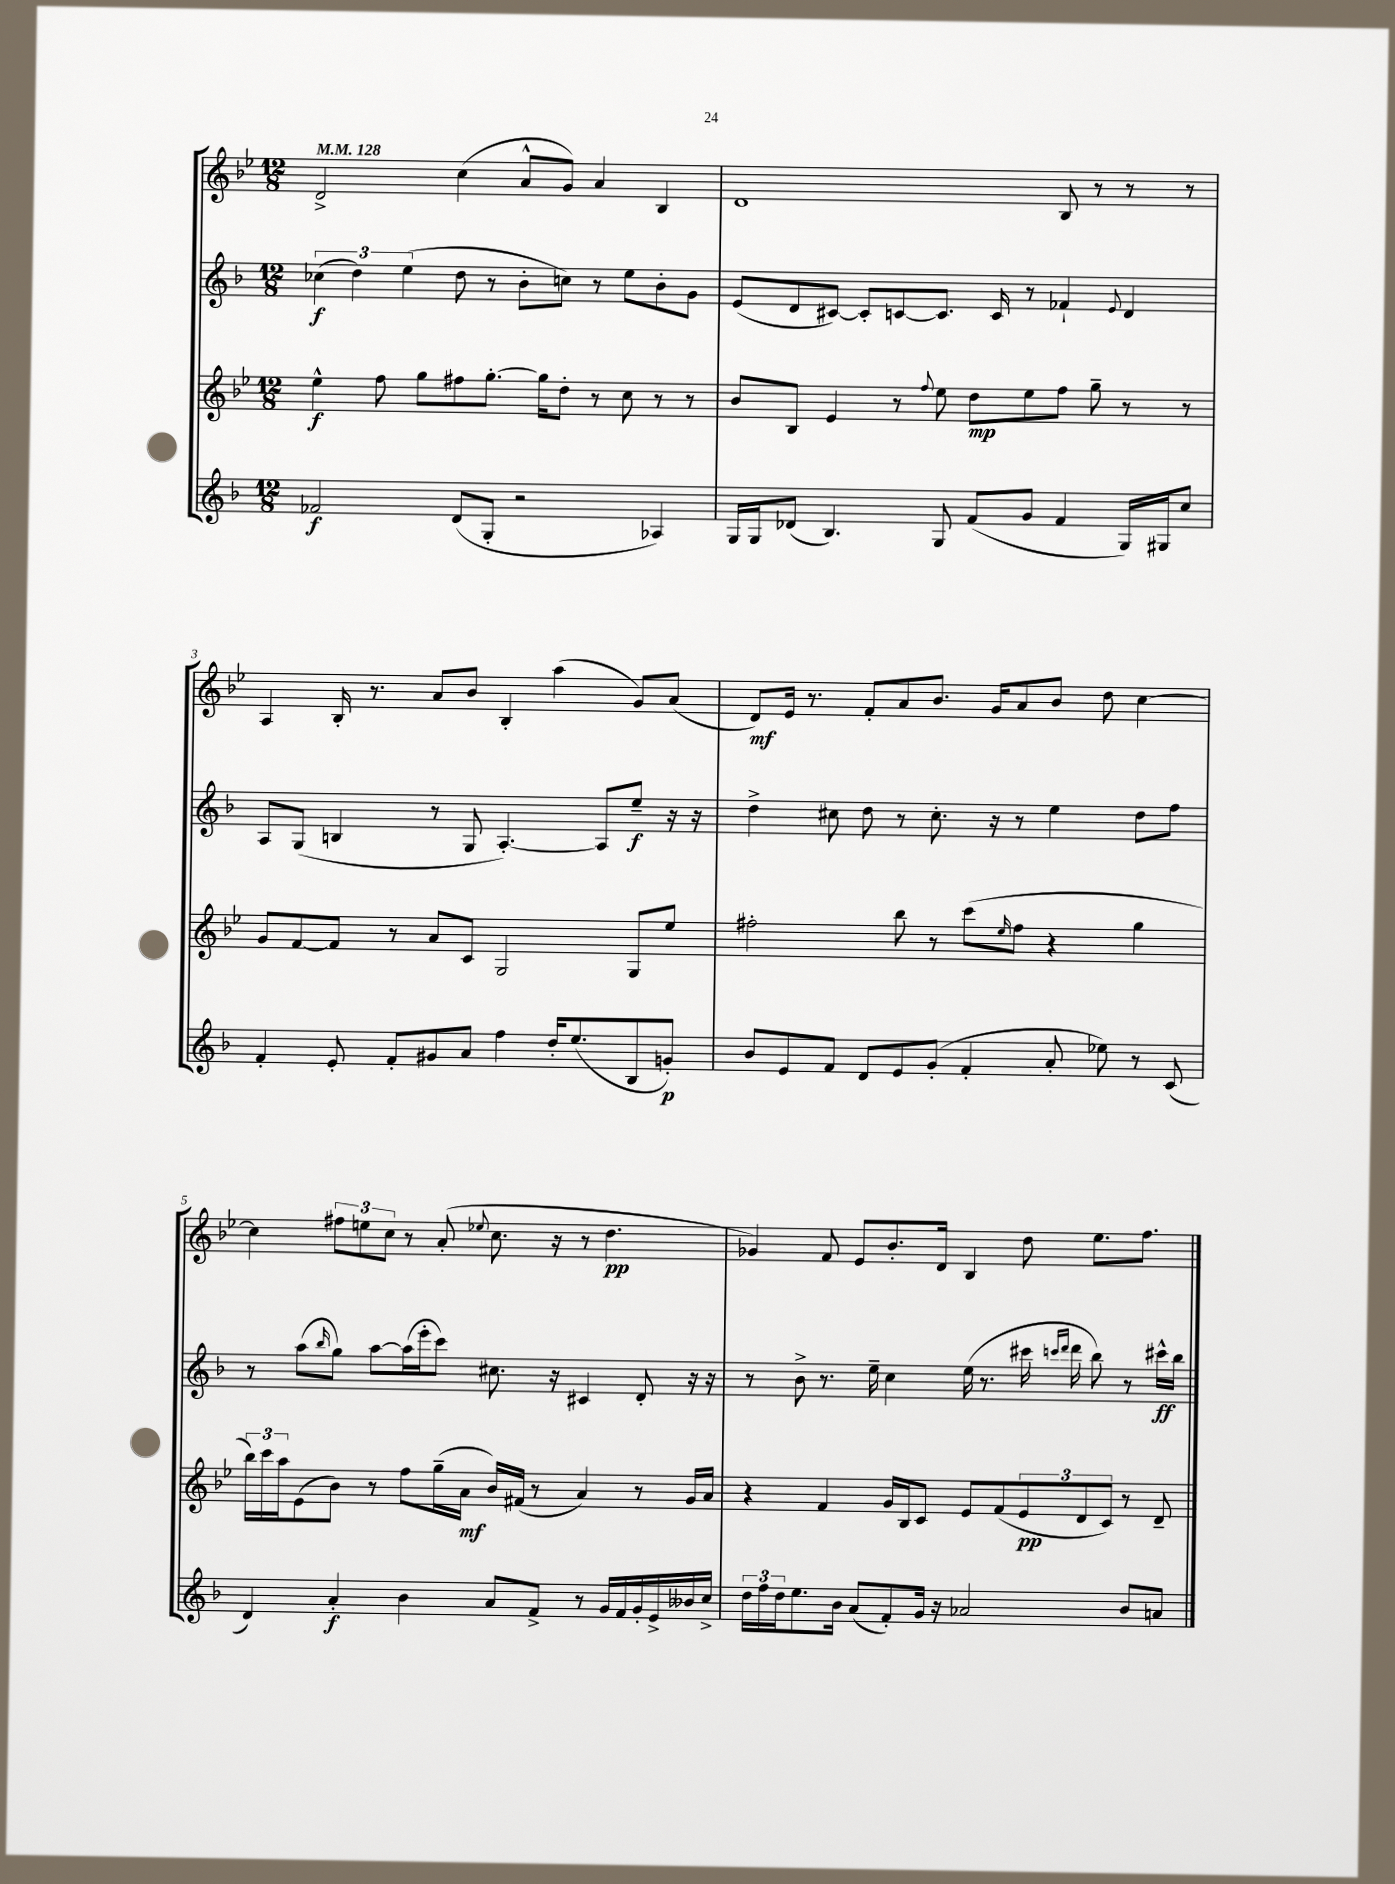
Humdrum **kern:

**kern	**dynam	**kern	**dynam	**kern	**dynam	**kern	**dynam
*part4	*part4	*part3	*part3	*part2	*part2	*part1	*part1
*staff4	*staff4	*staff3	*staff3	*staff2	*staff2	*staff1	*staff1
*clefG2	*	*clefG2	*	*clefG2	*	*clefG2	*
*k[b-]	*	*k[b-e-]	*	*k[b-]	*	*k[b-e-]	*
*M12/8	*	*M12/8	*	*M12/8	*	*M12/8	*
*MM128	*	*MM128	*	*MM128	*	*MM128	*
=1	=1	=1	=1	=1	=1	=1	=1
2f-X/	f	4ee-^^\	f	(6cc-X\	f	2d^/	.
.	.	.	.	6dd\)	.	.	.
.	.	8ff\	.	.	.	.	.
.	.	.	.	(6ee\	.	.	.
.	.	8gg\L	.	.	.	.	.
(8d/L	.	8ff#X\	.	8dd\	.	(4cc\	.
8G'/J	.	[8.gg'\J	.	8r	.	.	.
2r	.	.	.	8b-'\L	.	8a^^/L	.
.	.	16gg\KL]	.	.	.	.	.
.	.	8dd'\J	.	8ccn\J)	.	8g/J)	.
.	.	8r	.	8r	.	4a/	.
.	.	8cc\	.	8ee\L	.	.	.
4A-X/)	.	8r	.	8b-'\	.	4B-/	.
.	.	8r	.	8g\J	.	.	.
=2	=2	=2	=2	=2	=2	=2	=2
16G/LL	.	8b-/L	.	(8e/L	.	1d	.
16G/J	.	.	.	.	.	.	.
(8d-X/J	.	8B-/J	.	8d/	.	.	.
4.B-/)	.	4e-/	.	[8c#X/J)	.	.	.
.	.	.	.	8c#'/L]	.	.	.
.	.	8r	.	[8cn/	.	.	.
.	.	8qqff/	.	.	.	.	.
8G/	.	8ee-\	.	8.c/J]	.	.	.
(8f/L	.	8dd\L	mp	.	.	.	.
.	.	.	.	16c/	.	.	.
8g/J	.	8ee-\	.	8r	.	.	.
4f/	.	8ff\J	.	4f-X`/	.	8B-/	.
.	.	8gg~\	.	.	.	8r	.
.	.	.	.	8qqe/	.	.	.
16G/LL)	.	8r	.	4d/	.	8r	.
16G#X/J	.	.	.	.	.	.	.
8cc/J	.	8r	.	.	.	8r	.
!!LO:LB:g=z
=3	=3	=3	=3	=3	=3	=3	=3
4f'/	.	8g/L	.	8A/L	.	4A/	.
.	.	[8f/	.	(8G/J	.	.	.
8e'/	.	8f/J]	.	4Bn/	.	16B-'/	.
.	.	.	.	.	.	8.r	.
8f'/L	.	8r	.	.	.	.	.
8g#X/	.	8a/L	.	8r	.	8a/L	.
8a/J	.	8c/J	.	8G/	.	8b-/J	.
4ff\	.	2G/	.	[4.A'/)	.	4B-'/	.
16dd'/KL	.	.	.	.	.	(4aa\	.
(8.ee/	.	.	.	.	.	.	.
.	.	.	.	8A/L]	.	.	.
8B-/	.	8G/L	.	8ee~/J	f	8g/L)	.
8gn'/J)	p	8ee-/J	.	16r	.	(8a/J	.
.	.	.	.	16r	.	.	.
=4	=4	=4	=4	=4	=4	=4	=4
8b-/L	.	2ff#X'\	.	4dd^\	.	8d/L)	mf
8e/	.	.	.	.	.	16e-/Jk	.
.	.	.	.	.	.	8.r	.
8f/J	.	.	.	8cc#X\	.	.	.
8d/L	.	.	.	8dd\	.	8f'/L	.
8e/	.	8bb-\	.	8r	.	8a/	.
(8g'/J	.	8r	.	8.cc#'\	.	8.b-/J	.
4f'/	.	(8ccc\L	.	.	.	.	.
.	.	.	.	16r	.	16g/KL	.
.	.	16qqee-/	.	.	.	.	.
.	.	8ff#\J	.	8r	.	8a/	.
8a'/	.	4r	.	4ee\	.	8b-/J	.
8ee-X\)	.	.	.	.	.	8dd\	.
8r	.	4gg\	.	8dd\L	.	[4cc\	.
(8c/	.	.	.	8ff\J	.	.	.
!!LO:LB:g=z
=5	=5	=5	=5	=5	=5	=5	=5
4d/)	.	24bb-\LL)	.	8r	.	4cc\]	.
.	.	24ccc\	.	.	.	.	.
.	.	24aa\J	.	.	.	.	.
.	.	(8e-\	.	(8aa\L	.	.	.
.	.	.	.	16qqbb-/	.	.	.
4a'/	f	8b-\J)	.	8gg\J)	.	12ff#X\L	.
.	.	.	.	.	.	12een\	.
.	.	8r	.	[8aa\L	.	.	.
.	.	.	.	.	.	12cc\J	.
4b-\	.	8ff\L	.	(16aa\L]	.	8r	.
.	.	.	.	16eee'\J	.	.	.
.	.	(16gg~\L	.	8ccc\J)	.	(8a'/	.
.	.	16a\JJ	mf	.	.	.	.
.	.	.	.	.	.	8qqee-X/	.
8a/L	.	16b-/LL)	.	8.cc#X\	.	8.cc\	.
.	.	(16f#X/JJ	.	.	.	.	.
8f^/J	.	8r	.	.	.	.	.
.	.	.	.	16r	.	16r	.
8r	.	4a/)	.	4c#X/	.	8r	.
16g/LL	.	.	.	.	.	4.dd\	pp
16f/	.	.	.	.	.	.	.
16g'/	.	8r	.	8d'/	.	.	.
16e^/	.	.	.	.	.	.	.
16b--X/	.	16g/LL	.	16r	.	.	.
16cc^/JJ	.	16a/JJ	.	16r	.	.	.
=6	=6	=6	=6	=6	=6	=6	=6
24dd\LL	.	4r	.	8r	.	4g-X/)	.
24ff\	.	.	.	.	.	.	.
24dd\J	.	.	.	.	.	.	.
8.ee\	.	.	.	8b-^\	.	.	.
.	.	4f/	.	8.r	.	8f/	.
16b-\Jk	.	.	.	.	.	.	.
(8a/L	.	.	.	.	.	8e-/L	.
.	.	.	.	16ee~\	.	.	.
8f'/)	.	16g/LL	.	4cc\	.	8.b-'/	.
.	.	16B-/J	.	.	.	.	.
16g/Jk	.	8c/J	.	.	.	.	.
16r	.	.	.	.	.	16d/Jk	.
2a-X/	.	8e-/L	.	(16ee\	.	4B-/	.
.	.	.	.	8.r	.	.	.
.	.	(8f/	.	.	.	.	.
.	.	12e-/	pp	16ccc#X\	.	8dd\	.
.	.	.	.	16qqcccn/LL	.	.	.
.	.	.	.	16qqddd/JJ	.	.	.
.	.	.	.	16ddd\	.	.	.
.	.	12d/	.	.	.	.	.
.	.	.	.	8bb-\)	.	8.ee-\L	.
.	.	12c/J)	.	.	.	.	.
8b-/L	.	8r	.	8r	.	.	.
.	.	.	.	.	.	8.ff\J	.
8an/J	.	8d~/	.	16ccc#X^^\LL	ff	.	.
.	.	.	.	16bb-\JJ	.	.	.
==	==	==	==	==	==	==	==
*-	*-	*-	*-	*-	*-	*-	*-
